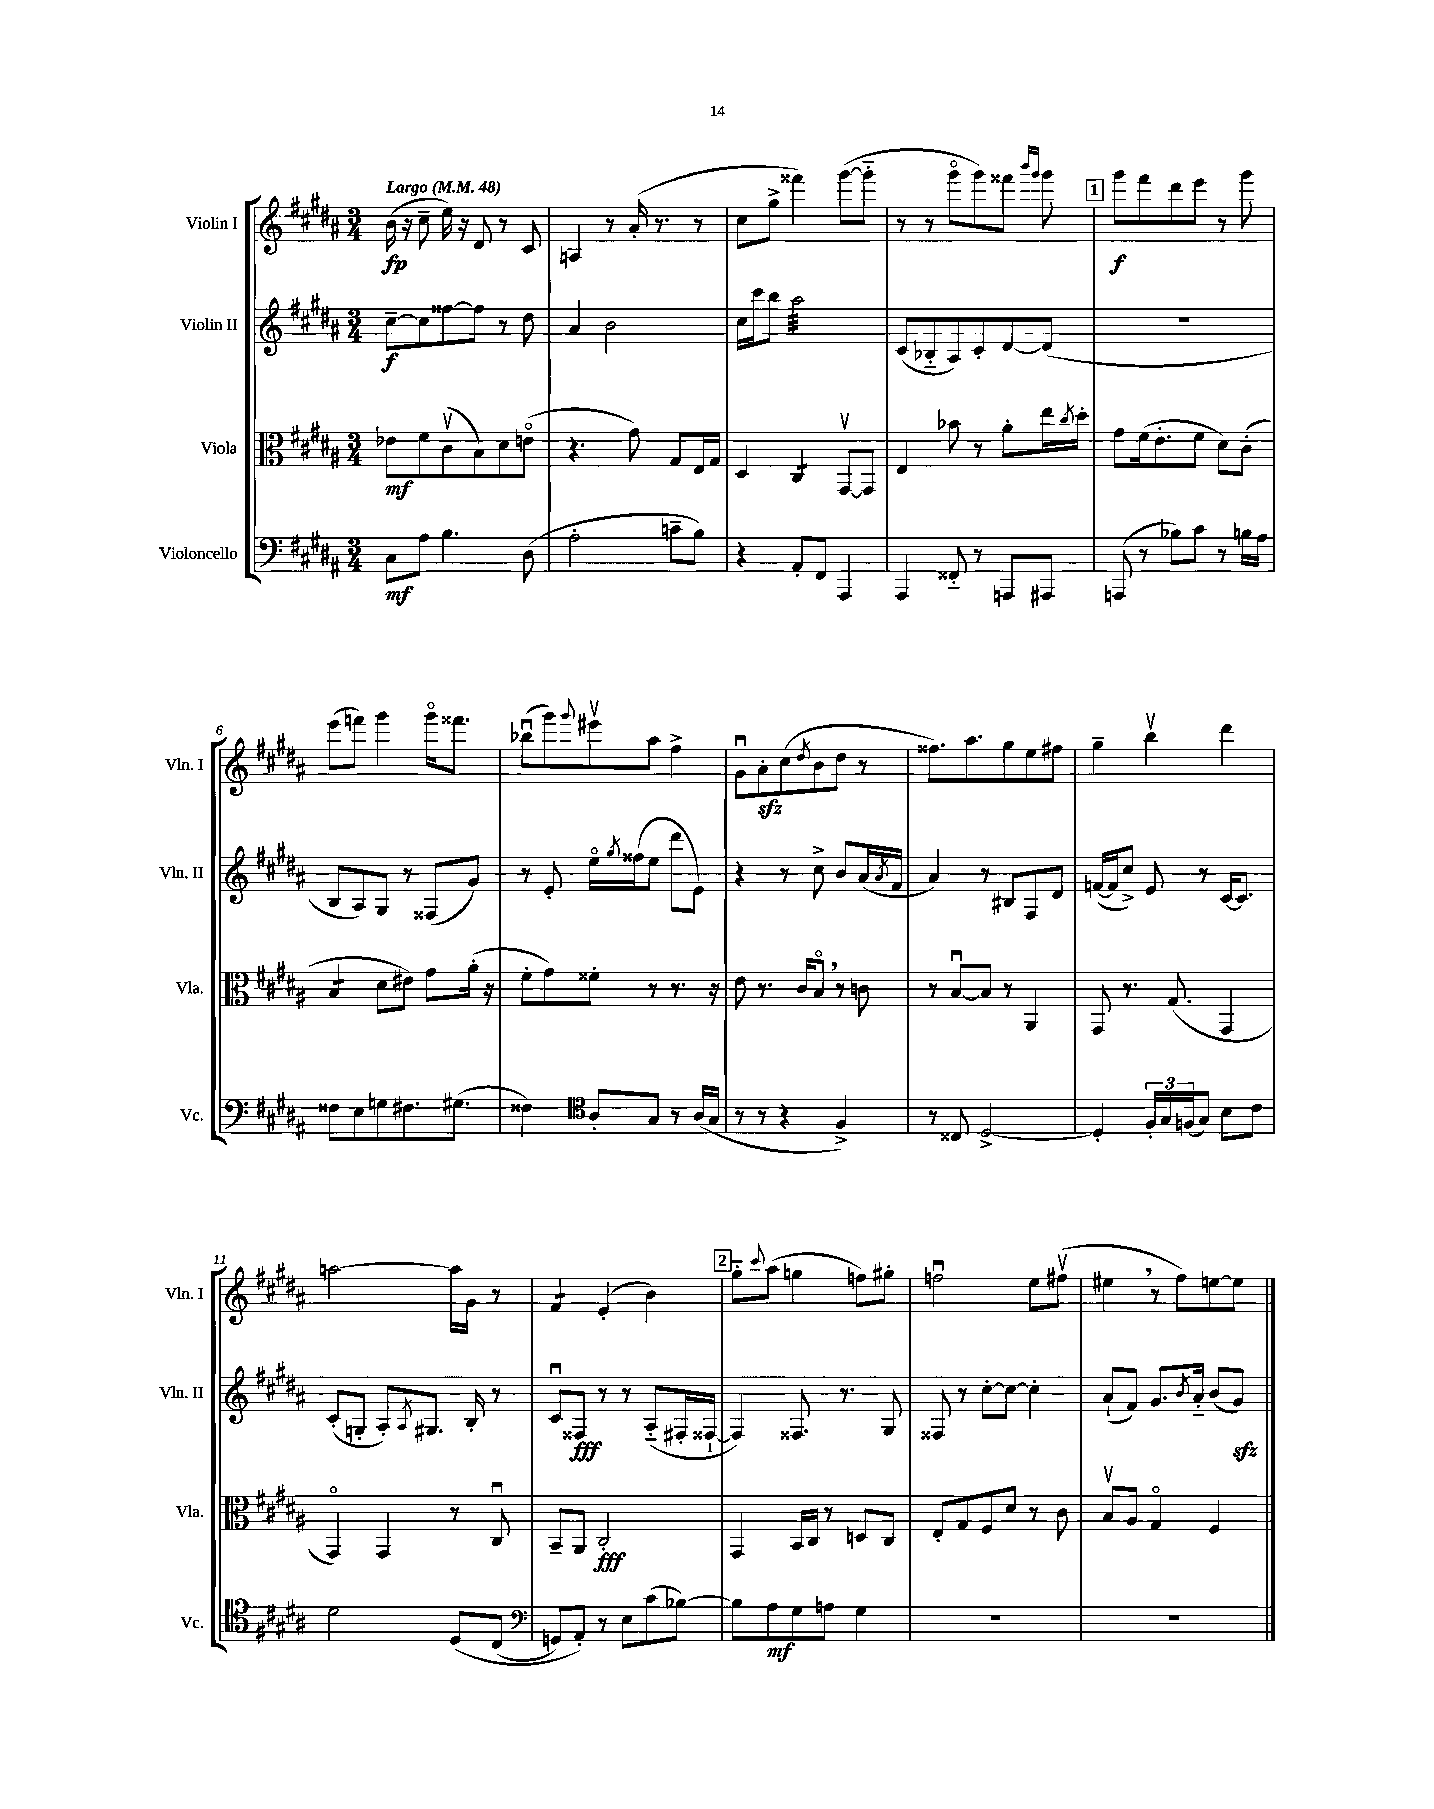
<<
\new StaffGroup <<
\new Staff = "s0" \with { instrumentName = "Violin I" shortInstrumentName = "Vln. I" } {
    \clef treble \key b \major \numericTimeSignature \time 3/4 \tempo "Largo" 4 = 48
    b'16\fp( r16 cis''8-- e''16) r16 dis'8 r8 cis'8 |
    a4 r8 ais'16-.( r8. r8 |
    cis''8 gis''8-> fisis'''4) gis'''8~( gis'''8-_ |
    r8 r8 gis'''8\flageolet gis'''8) fisis'''8 \grace { b'''16 gis'''16 } gis'''8 |
    \mark \markup { \box "1" } gis'''8\f fis'''8 dis'''8 e'''8 r8 gis'''8 |
    e'''8( f'''8) gis'''4 gis'''16\flageolet fisis'''8. |
    bes''8\downbow( gis'''8) \appoggiatura { gis'''8 } eis'''8\upbow ais''8 fis''4-> |
    gis'8\downbow ais'8-.\sfz cis''8( \acciaccatura { dis''8 } b'8 dis''8 r8 |
    fisis''8.) ais''8. gis''8 e''8 fis''8 |
    gis''4-- b''4\upbow dis'''4 |
    a''2~ a''16 gis'16 r8 |
    fis'4:8 e'4-.( b'4) |
    \mark \markup { \box "2" } gis''8-_ \appoggiatura { cis'''8 } ais''8( g''4 f''8) gis''8-. |
    f''2\downbow e''8 fis''8\upbow( |
    eis''4 \breathe r8 fis''8) e''8~ e''8 \bar "|." |
}
\new Staff = "s1" \with { instrumentName = "Violin II" shortInstrumentName = "Vln. II" } {
    \clef treble \key b \major \numericTimeSignature \time 3/4
    cis''8~--\f cis''8 fisis''8~ fisis''8 r8 dis''8 |
    ais'4 b'2 |
    cis''16 cis'''16 b''8 ais''2:32 |
    cis'8( bes8-_ ais8) cis'8-. dis'8~ dis'8( |
    \mark \markup { \box "1" } R2. |
    b8 ais8) gis8 r8 fisis8( gis'8) |
    r8 e'8-. e''16\flageolet \acciaccatura { gis''8 } fisis''16( e''8 dis'''8 e'8) |
    r4 r8 cis''8-> b'8 ais'16( \acciaccatura { ais'8 } fis'16 |
    ais'4) r8 bis8 fis8 dis'8 |
    f'16~( f'16 cis''8->) e'8 r8 cis'16~ cis'8. |
    cis'8-.( g8-. ais8-.) \acciaccatura { ais8 } gis8. b16-. r8 |
    cis'8\downbow fisis8\fff r8 r8 ais8-_( fis16-. fisis16~-! |
    \mark \markup { \box "2" } fisis4) fisis8. r8. gis8 |
    fisis8 r8 cis''8~-. cis''8~ cis''4-. |
    ais'8-!( fis'8) gis'8. \acciaccatura { b'8 } ais'16-_ b'8( gis'8\sfz) \bar "|." |
}
\new Staff = "s2" \with { instrumentName = "Viola" shortInstrumentName = "Vla." } {
    \clef alto \key b \major \numericTimeSignature \time 3/4
    ees'8\mf fis'8 cis'8\upbow( b8) dis'8 e'8\flageolet( |
    r4. gis'8) gis8 e16 gis16 |
    dis4 cis4:8 gis,8~\upbow gis,8 |
    e4 bes'8 r8 ais'8-. e''16 \acciaccatura { cis''8 } dis''16-. |
    \mark \markup { \box "1" } gis'8 fis'16( e'8.-. fis'8 dis'8) cis'8-.( |
    b4:8 dis'8 eis'8) gis'8 ais'16-.( r16 |
    fis'8-. gis'8) fisis'8-. r8 r8. r16 |
    e'8 r8. cis'16 b8\flageolet \breathe r8 c'8 |
    r8 b8~\downbow b8 r8 ais,4 |
    gis,8 r8. gis8.( gis,4 |
    gis,4\flageolet) gis,4 r8 cis8\downbow |
    b,8-- ais,8 cis2-.\fff |
    \mark \markup { \box "2" } gis,4 b,16 cis16 r8 d8 cis8 |
    e8-. gis8 fis8 dis'8 r8 cis'8 |
    b8\upbow ais8 gis4\flageolet fis4 \bar "|." |
}
\new Staff = "s3" \with { instrumentName = "Violoncello" shortInstrumentName = "Vc." } {
    \clef bass \key b \major \numericTimeSignature \time 3/4
    cis8\mf ais8 b4. dis8( |
    ais2-. c'8-- b8) |
    r4 ais,8-. fis,8 ais,,4 |
    ais,,4 fisis,8-_ r8 a,,8 ais,,8 |
    \mark \markup { \box "1" } a,,8( r8 bes8) cis'8 r8 b16 ais16 |
    fisis8 e8 g8 fis8. gis8.( |
    fisis4) \clef tenor ais8-. gis8 r8 ais16( gis16 |
    r8 r8 r4 fis4->) |
    r8 cisis8 dis2~-> |
    dis4-. \tuplet 3/2 { fis16-. gis16 f16( } gis8) b8 cis'8 |
    dis'2 dis8\( cis8( |
    \clef bass g,8) ais,8-.\) r8 e8 cis'8( bes8~) |
    \mark \markup { \box "2" } bes8 ais8\mf gis8 a8 gis4 |
    R2. |
    R2. \bar "|." |
}
>>
>>
